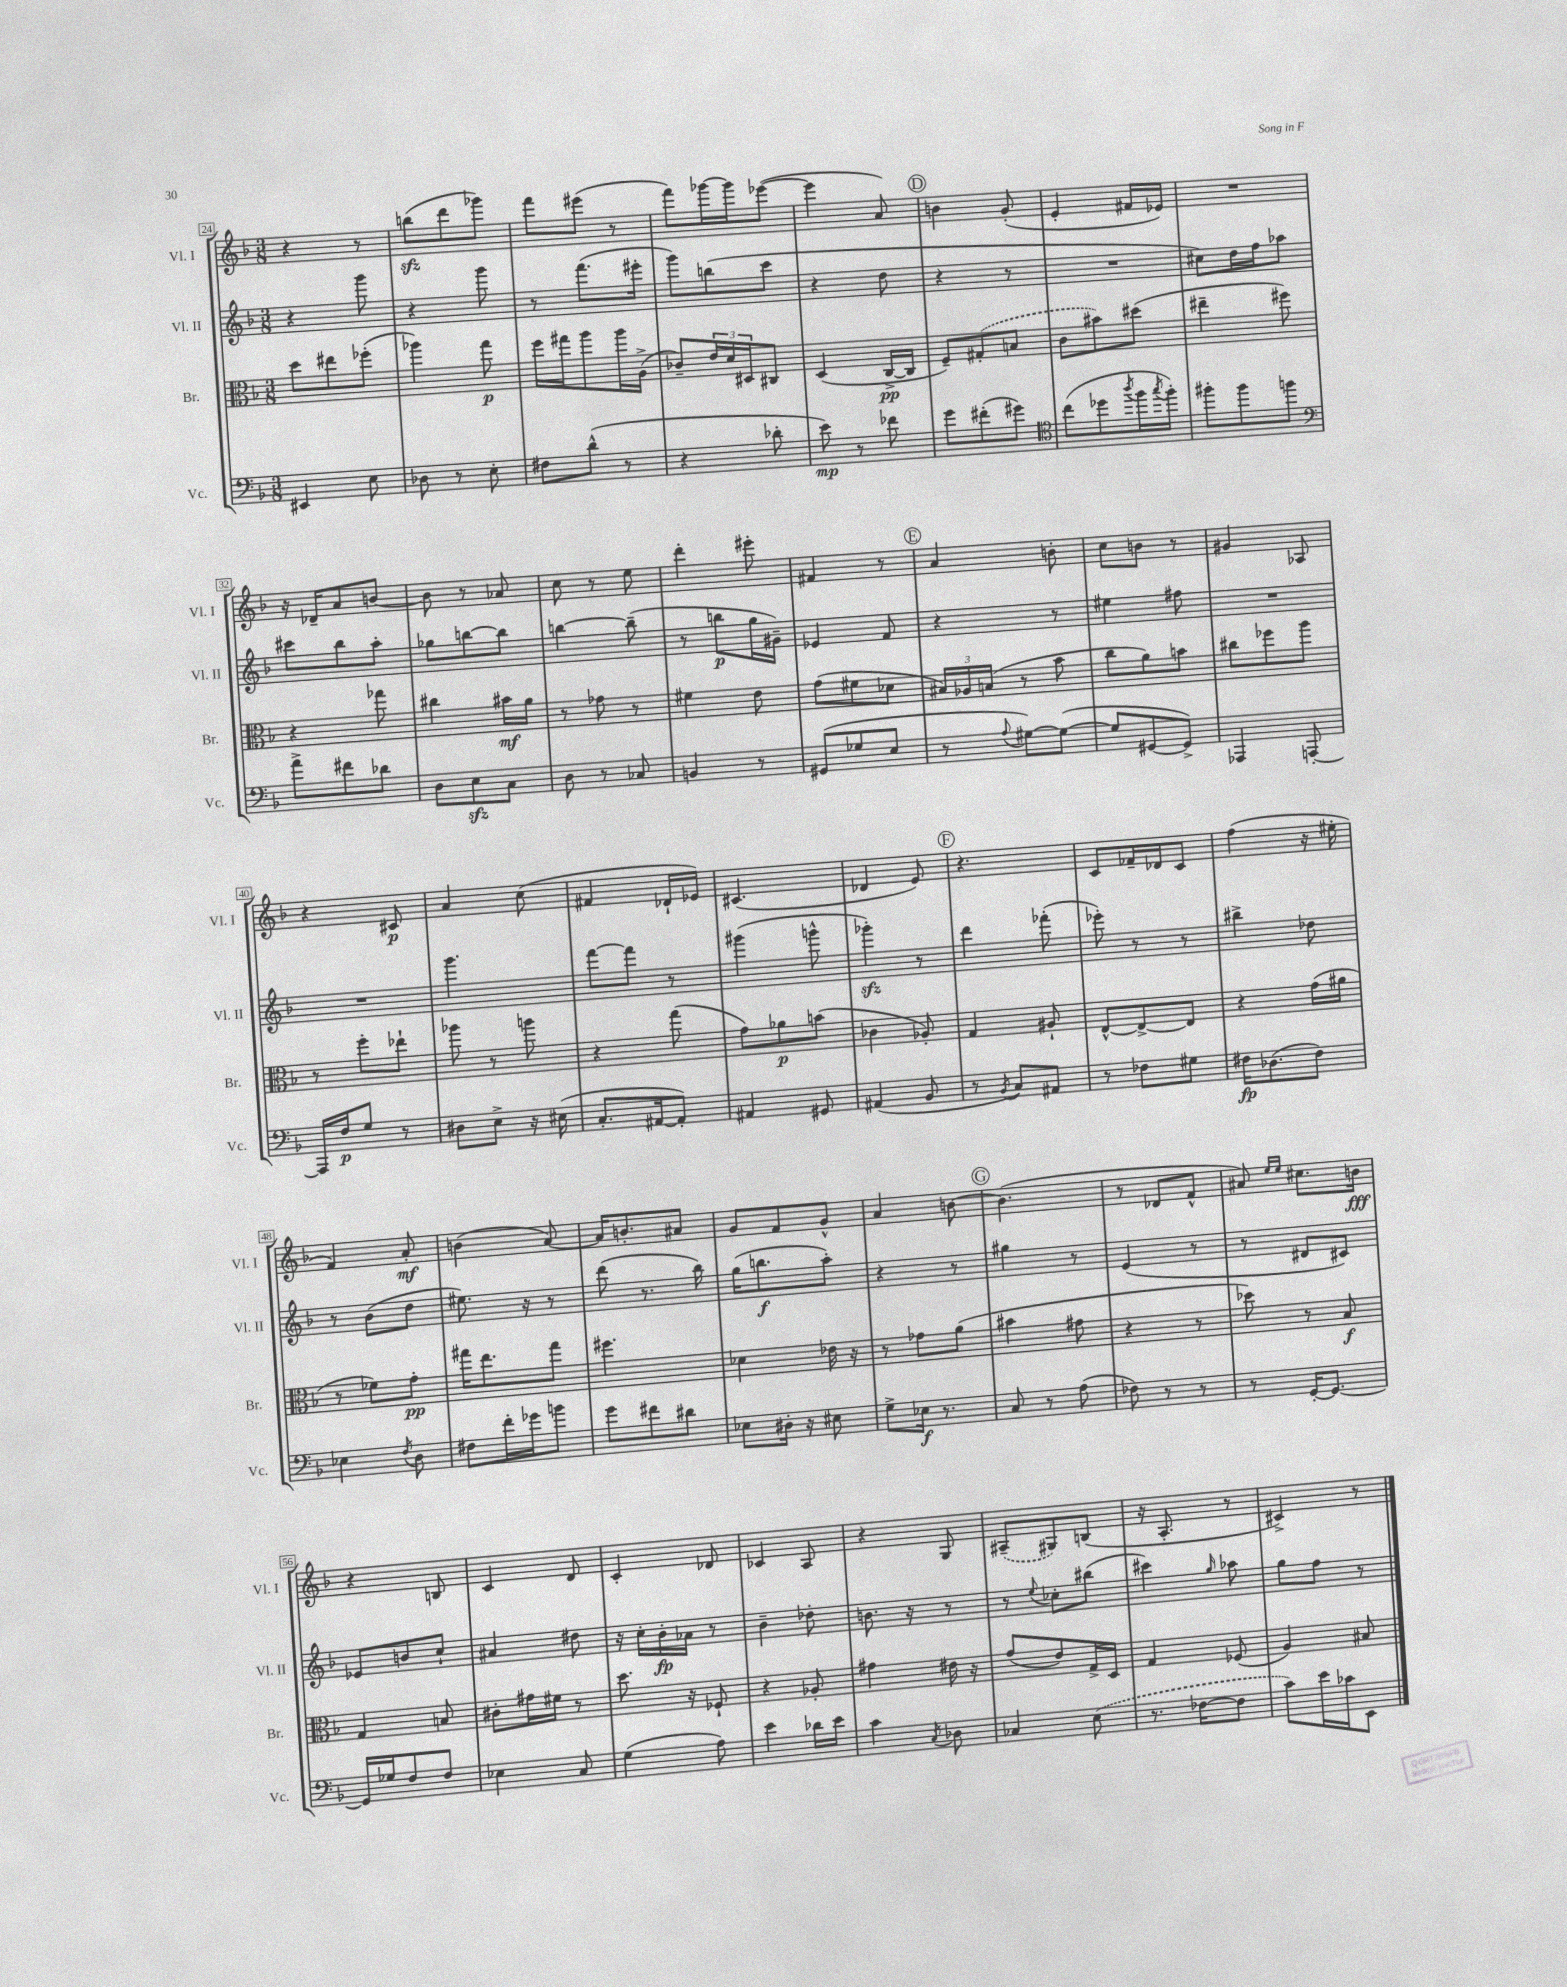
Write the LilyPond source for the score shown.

<<
\new StaffGroup <<
\new Staff = "s0" \with { instrumentName = "Vl. I" shortInstrumentName = "Vl. I" } {
    \clef treble \key f \major \numericTimeSignature \time 3/8
    r4 r8 |
    b''8\sfz( d'''8 ges'''8) |
    f'''8 eis'''8( r8 |
    f'''8) ges'''16~ ges'''16 ees'''8~( |
    ees'''4 a'8) |
    \mark \markup { \circle "D" } b'4 g'8-.( |
    e'4-. fis'16 ees'16) |
    R4. |
    r16 des'16-- a'8 b'8~ |
    b'8 r8 aes'8 |
    c''8 r8 e''8 |
    d'''4-. eis'''8-. |
    fis'4 r8 |
    \mark \markup { \circle "E" } a'4 b'8-. |
    c''8 b'8 r8 |
    gis'4 aes8 |
    r4 cis'8\p |
    a'4 c''8( |
    fis'4 des'16-! ees'16) |
    cis'4.( |
    des'4 e'8) |
    \mark \markup { \circle "F" } r4. |
    c'8 fes'16-- des'16 c'8 |
    f''4( r16 eis''16-. |
    f'4) a'8-.\mf |
    b'4( a'8~) |
    a'16 b'8.-. ais'8 |
    g'8 f'8 g'8-^ |
    a'4 b'8~ |
    \mark \markup { \circle "G" } b'4.( |
    r8 des'8 f'8-^ |
    ais'8) \grace { e''16 e''16 } cis''8. b'16\fff |
    r4 b8 |
    c'4 d'8 |
    c'4-. des'8 |
    ces'4 a8 |
    r4 g8 |
    \once \slurDashed ais8--( gis8) b8( |
    r16 a8.-. r8 |
    cis'4->) r8 \bar "|." |
}
\new Staff = "s1" \with { instrumentName = "Vl. II" shortInstrumentName = "Vl. II" } {
    \clef treble \key f \major \numericTimeSignature \time 3/8
    r4 g'''8 |
    r4 g'''8 |
    r8 f'''8.( eis'''16-. |
    g'''8) b''8( c'''8 |
    r4 d''8 |
    \mark \markup { \circle "D" } r4 r8 |
    R4. |
    cis''8) d''16 f''16 aes''8 |
    cis'''8 bes''8 a''8-. |
    ges''8 b''8~ b''8 |
    b''4~ b''8--( |
    r8 b''8\p g''16 gis'16--) |
    ees'4 f'8 |
    \mark \markup { \circle "E" } r4 r8 |
    eis''4 fis''8 |
    R4. |
    R4. |
    g'''4. |
    f'''8~ f'''8 r8 |
    gis'''4( g'''8-^ |
    ges'''4-.\sfz) r8 |
    \mark \markup { \circle "F" } d'''4 fes'''8-.( |
    ees'''8-.) r8 r8 |
    bis''4-> des''8 |
    r8 bes'8( d''8 |
    eis''8.) r16 r8 |
    d'''8( r8. bes''16) |
    g''16( b''8.\f a''8-.) |
    r4 r8 |
    \mark \markup { \circle "G" } gis''4 r8 |
    e'4( r8 |
    r8 dis'8 cis'8) |
    ees'8 b'8 c''8-! |
    ais'4 dis''8 |
    r16 c''16-. bes'16-.\fp aes'16 r8 |
    bes'4-- des''8-. |
    b'8. r16 r8 |
    r8 \appoggiatura { e''8 } ces''8-. bis''8( |
    cis'''4) \grace { g''16 } aes''8 |
    g''8 f''8 r8 \bar "|." |
}
\new Staff = "s2" \with { instrumentName = "Br." shortInstrumentName = "Br." } {
    \clef alto \key f \major \numericTimeSignature \time 3/8
    d''8 eis''8 fes''8-.( |
    aes''4) g''8\p |
    f''16 gis''16 a''8 a''16 a16->( |
    ces'8--) \tuplet 3/2 { e'16 d'16 dis16 } cis8 |
    d4( c16~->\pp c16 |
    \mark \markup { \circle "D" } f8--) \once \slurDashed gis8-.( b8 |
    c'8 bis'8) dis''8( |
    eis''4-- fis''8) |
    r4 ges''8 |
    cis''4 bis'16\mf a'16 |
    r8 ges'8 r8 |
    fis'4 e'8 |
    g'8( fis'8 des'8 |
    \mark \markup { \circle "E" } \tuplet 3/2 { bis16) aes16 b16( } r8 bes'8 |
    c''8 a'8) b'8 |
    cis''8 fes''8 a''8 |
    r8 f''8-. ees''8-! |
    aes''8 r8 a''8 |
    r4 g''8( |
    g'8) aes'8\p b'8( |
    ces'4 aes8-.) |
    \mark \markup { \circle "F" } g4 ais8-! |
    e8~-^ e8~-> e8 |
    r4 g'16( ais'16 |
    r8 fes'8) g'8-.\pp |
    gis''16 e''8. gis''8 |
    fis''4. |
    des'4 ees'16 r16 |
    r8 ges'8 a'8( |
    \mark \markup { \circle "G" } bis'4 gis'8 |
    r4 r8 |
    des''8) r8 bes8\f |
    g4 b8 |
    cis'8-. gis'16 fis'16 r8 |
    d''8. r16 fes8-! |
    r4 aes8-. |
    gis'4 eis'16 r16 |
    g'8( e'8) g16-> d16 |
    g4 fes8( |
    a4) bis8 \bar "|." |
}
\new Staff = "s3" \with { instrumentName = "Vc." shortInstrumentName = "Vc." } {
    \clef bass \key f \major \numericTimeSignature \time 3/8
    eis,4 e8 |
    des8 r8 e8-. |
    fis8 d'8-^( r8 |
    r4 des'8-. |
    e'8\mp) r8 fes'8 |
    \mark \markup { \circle "D" } g'8 fis'8-.( gis'8) |
    \clef tenor c''8( des''8 \acciaccatura { a''8 } f''16 \acciaccatura { g''8 } f''16-.) |
    fis''8-. fis''8 f''8 |
    \clef bass a'8-> fis'8 des'8 |
    d8 e8\sfz c8 |
    d8 r8 ces8 |
    b,4 r8 |
    gis,8( ges8 e8 |
    \mark \markup { \circle "E" } r8 \appoggiatura { a8 } gis8~) gis8~( |
    gis8 gis,8~ gis,8->) |
    aes,,4 a,,8~-. |
    a,,16 f16\p g8 r8 |
    dis8 e8-> r16 eis16( |
    c8.-. ais,16~ ais,8-.) |
    ais,4 gis,8 |
    ais,4( bes,8 |
    \mark \markup { \circle "F" } r8 \acciaccatura { bes,8 } c8) ais,8 |
    r8 fes8 gis8 |
    fis16\fp des8.( fis8) |
    ees4 \acciaccatura { f8 } d8 |
    fis8 f'16-. ges'16 b'8 |
    g'8 fis'8 dis'8 |
    ees8 dis16-. r16 eis8 |
    g8-> ees16\f r8. |
    \mark \markup { \circle "G" } c8 r8 a8( |
    fes8) r8 r8 |
    r8 g,16~-. g,8.~ |
    g,16 ges16 f8 f8 |
    ees4 c8 |
    g4( a8) |
    e'4 des'16 e'16 |
    c'4 \acciaccatura { c8 } des8 |
    ces4 \once \slurDashed e8( |
    r8. fes16~ fes8 |
    c'8) e'16 ces'16 e,8 \bar "|." |
}
>>
>>
\layout { \context { \Score currentBarNumber = #24 \override BarNumber.stencil = #(make-stencil-boxer 0.1 0.3 ly:text-interface::print) } }
